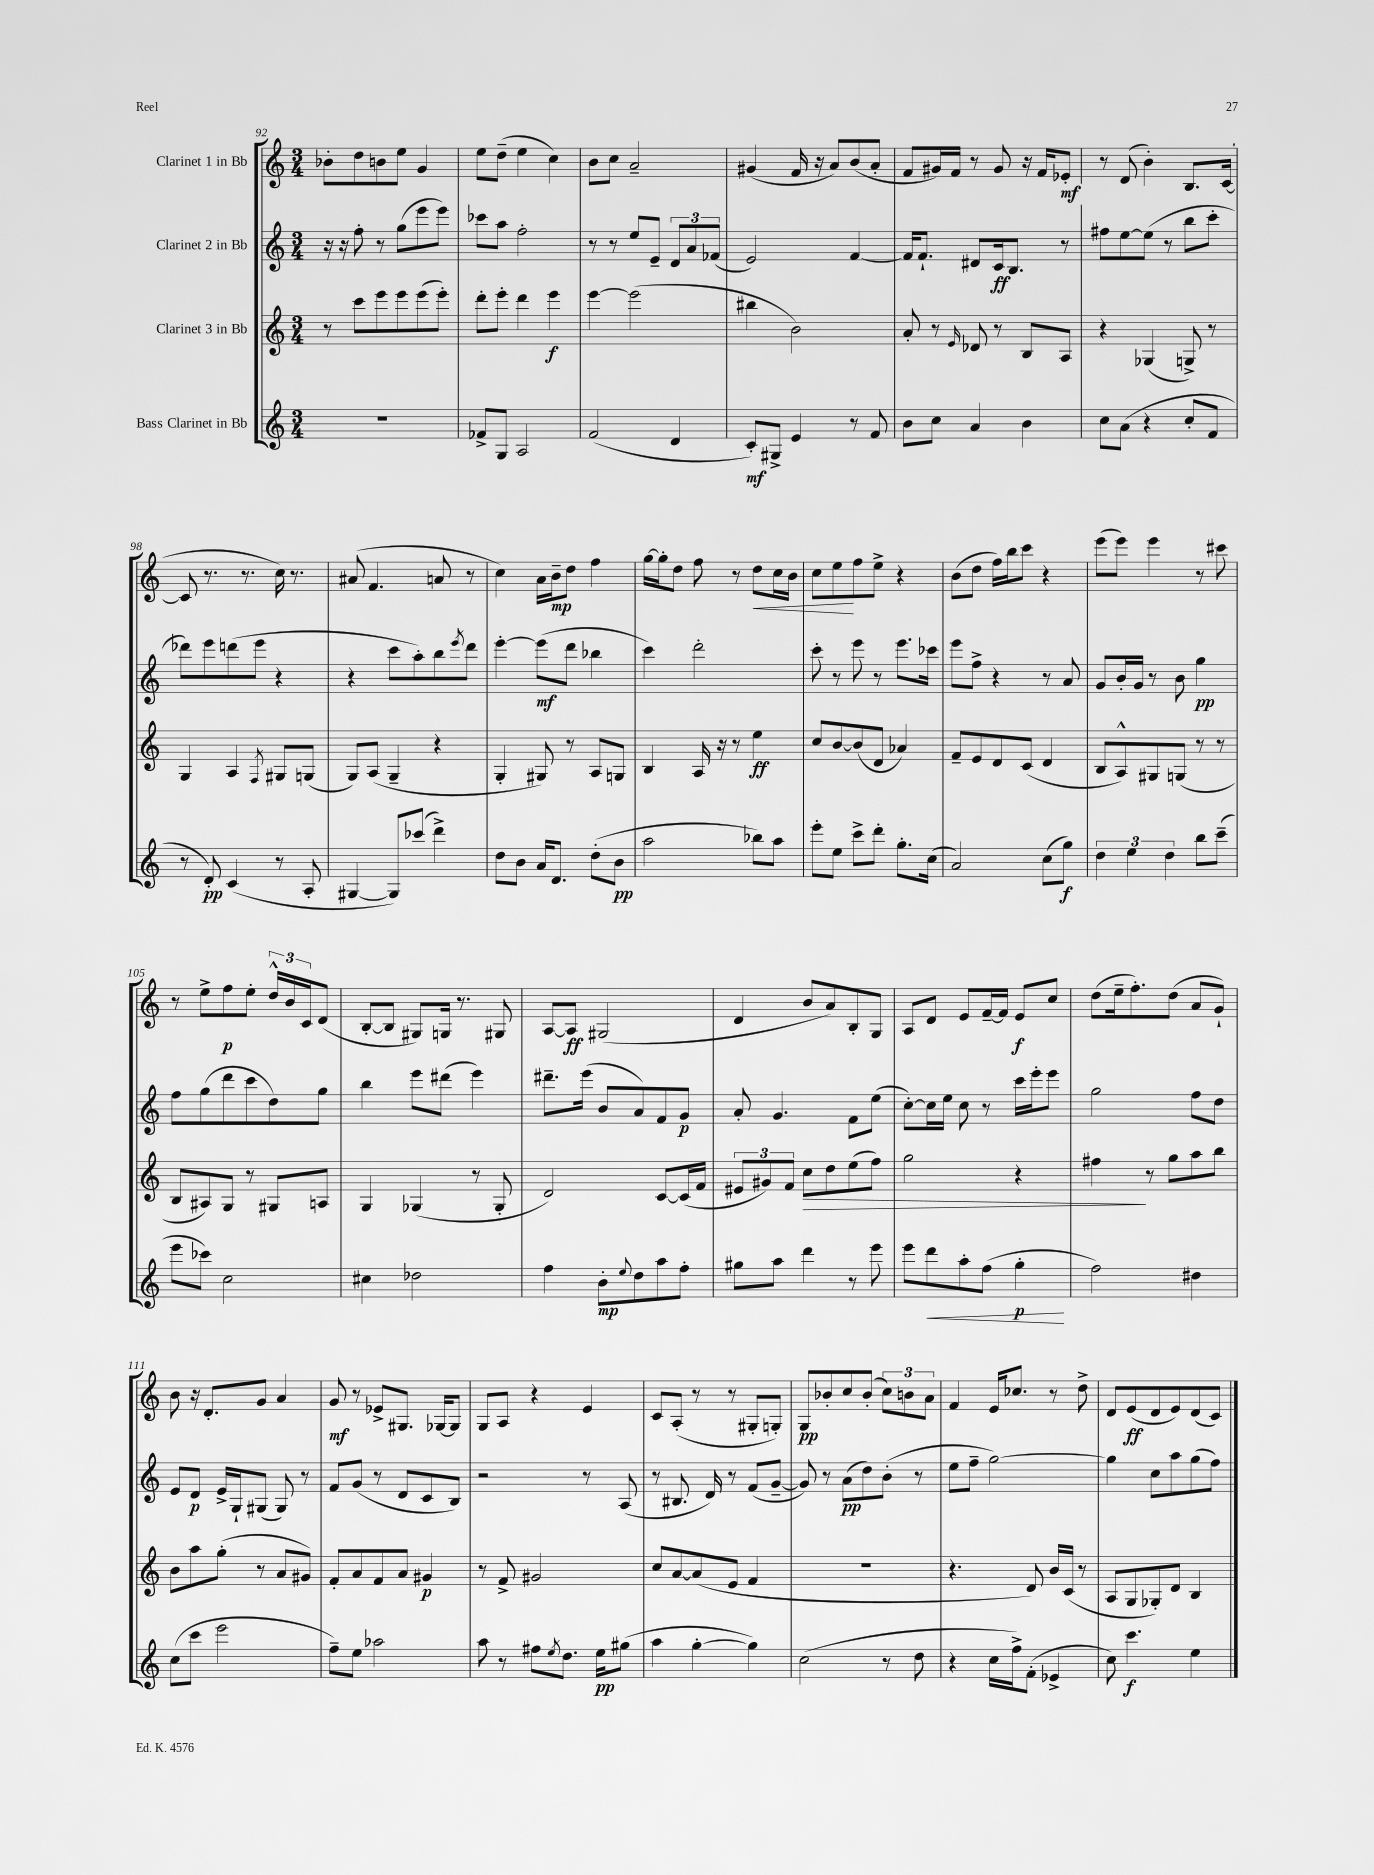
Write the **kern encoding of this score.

**kern	**dynam	**kern	**dynam	**kern	**dynam	**kern	**dynam
*part4	*part4	*part3	*part3	*part2	*part2	*part1	*part1
*staff4	*staff4	*staff3	*staff3	*staff2	*staff2	*staff1	*staff1
*I"Bass Clarinet in Bb	*	*I"Clarinet 3 in Bb	*	*I"Clarinet 2 in Bb	*	*I"Clarinet 1 in Bb	*
*clefG2	*	*clefG2	*	*clefG2	*	*clefG2	*
*k[]	*	*k[]	*	*k[]	*	*k[]	*
*M3/4	*	*M3/4	*	*M3/4	*	*M3/4	*
=92	=92	=92	=92	=92	=92	=92	=92
2.r	.	8r	.	16r	.	8b-X'\L	.
.	.	.	.	16r	.	.	.
.	.	8ccc\L	.	8ff'\	.	8dd\	.
.	.	8eee\	.	8r	.	8bn\	.
.	.	8eee\	.	(8gg\L	.	8ee\J	.
.	.	(8eee\	.	8eee\	.	4g/	.
.	.	8eee'\J)	.	8eee\J)	.	.	.
=93	=93	=93	=93	=93	=93	=93	=93
8f-X^/L	.	8ddd'\L	.	8ccc-X\L	.	8ee\L	.
8G/J	.	8eee'\J	.	8aa\J	.	(8dd~\J	.
2A/	.	4ddd\	.	2ff'\	.	4ee\	.
.	.	4eee\	f	.	.	4cc\)	.
=94	=94	=94	=94	=94	=94	=94	=94
(2f/	.	[4eee\	.	8r	.	8b\L	.
.	.	.	.	8r	.	8cc\J	.
.	.	(2eee\]	.	8ee/L	.	2a~/	.
.	.	.	.	8e~/J	.	.	.
4d/	.	.	.	12d/L	.	.	.
.	.	.	.	12a/	.	.	.
.	.	.	.	(12f-X/J	.	.	.
=95	=95	=95	=95	=95	=95	=95	=95
8c'/L)	mf	4bb#X\	.	2e/)	.	(4g#X/	.
8G#X^/J	.	.	.	.	.	.	.
4e/	.	2b\)	.	.	.	16f/	.
.	.	.	.	.	.	16r	.
.	.	.	.	.	.	8a/L)	.
8r	.	.	.	[4f/	.	(8b/	.
8f/	.	.	.	.	.	8a'/J	.
=96	=96	=96	=96	=96	=96	=96	=96
8b\L	.	8a'/	.	16f/KL]	.	8f/L	.
.	.	.	.	8.f`/J	.	.	.
8cc\J	.	8r	.	.	.	16g#X/L)	.
.	.	.	.	.	.	16f/JJ	.
.	.	16qqe/	.	.	.	.	.
4a/	.	8d-X/	.	8d#X/L	.	8r	.
.	.	8r	.	16c/k	ff	8g#/	.
.	.	.	.	8.B/J	.	.	.
4b\	.	8B/L	.	.	.	16r	.
.	.	.	.	.	.	16f/KL	.
.	.	8A/J	.	8r	.	8e-X'/J	mf
=97	=97	=97	=97	=97	=97	=97	=97
8cc\L	.	4r	.	8ff#X\L	.	8r	.
(8a\J	.	.	.	[8ee\	.	(8d/	.
4r	.	(4G-X/	.	(8ee\J]	.	4b'\)	.
.	.	.	.	8r	.	.	.
8cc'/L	.	8Gn^/)	.	8bb\L	.	8.B/L	.
8f/J	.	8r	.	8ccc'\J	.	.	.
.	.	.	.	.	.	([16c/Jk	.
!!LO:LB:g=z
=98	=98	=98	=98	=98	=98	=98	=98
8r	.	4G/	.	8ddd-X\L)	.	8c/]	.
8d'/)	pp	.	.	8eee\	.	8.r	.
(4c/	.	4A/	.	(8dddn\	.	.	.
.	.	.	.	.	.	8.r	.
.	.	.	.	8eee\J	.	.	.
.	.	8qF/	.	.	.	.	.
8r	.	8G#X/L	.	4r	.	16cc\)	.
.	.	.	.	.	.	8.r	.
8A'/	.	(8Gn/J	.	.	.	.	.
=99	=99	=99	=99	=99	=99	=99	=99
[4G#X/	.	8G/L)	.	4r	.	(8a#X/	.
.	.	(8A/J	.	.	.	4.f/	.
8G#/L])	.	4G~/	.	8ccc\L	.	.	.
(8ccc-X/J	.	.	.	8aa'\)	.	.	.
4ddd^\)	.	4r	.	8bb\	.	8an/	.
.	.	.	.	8qeee/	.	.	.
.	.	.	.	8ddd\J	.	8r	.
=100	=100	=100	=100	=100	=100	=100	=100
8dd\L	.	4G'/	.	[4eee'\	.	4cc\)	.
8b\J	.	.	.	.	.	.	.
16a/KL	.	8G#X/)	.	(8eee\L]	mf	16a\LL	.
8.d/J	.	.	.	.	.	16b~\J	mp
.	.	8r	.	8ddd\J	.	8dd\J	.
(8dd'\L	.	8A/L	.	4bb-X\	.	4ff\	.
8b\J	pp	8Gn/J	.	.	.	.	.
=101	=101	=101	=101	=101	=101	=101	=101
2aa\	.	4B/	.	4ccc\)	.	[16gg\LL	.
.	.	.	.	.	.	16gg'\J]	.
.	.	.	.	.	.	8dd\J	.
.	.	16A/	.	2ddd'\	.	8ff\	.
.	.	16r	.	.	.	.	.
.	.	8r	.	.	.	8r	.
!	!	!	!	!	!	!	!LO:HP:b
8bb-X\L)	.	4ee\	ff	.	.	8dd\L	<
8aa\J	.	.	.	.	.	16cc\L	.
.	.	.	.	.	.	16b\JJ	.
=102	=102	=102	=102	=102	=102	=102	=102
8eee'\L	.	8cc/L	.	8ccc'\	.	8cc\L	.
8ee\J	.	[8b/	.	8r	.	8ee\	.
8ccc^\L	.	(8b/]	.	8eee\	.	8ff\	[
8ddd'\J	.	8d/J	.	8r	.	8ee^\J	.
8.gg'\L	.	4a-X/)	.	8.eee\L	.	4r	.
(16cc\Jk	.	.	.	16ccc-X\Jk	.	.	.
=103	=103	=103	=103	=103	=103	=103	=103
2a/)	.	8f~/L	.	8eee\L	.	(8b\L	.
.	.	8e/	.	8ff^\J	.	8dd\J	.
.	.	8d/	.	4r	.	16ff\LL)	.
.	.	.	.	.	.	16bb\J	.
.	.	(8c/J	.	.	.	8ccc\J	.
(8cc\L	.	4d/	.	8r	.	4r	.
8gg\J)	f	.	.	8a/	.	.	.
=104	=104	=104	=104	=104	=104	=104	=104
6dd\	.	8B/L	.	8g/L	.	(8eee\L	.
.	.	8A^^/)	.	16b'/L	.	8eee\J)	.
6ee\	.	.	.	.	.	.	.
.	.	.	.	16g/JJ	.	.	.
.	.	8G#X/	.	8r	.	4eee\	.
6dd\	.	.	.	.	.	.	.
.	.	(8Gn/J	.	8b\	.	.	.
8bb\L	.	8r	.	4gg\	pp	8r	.
(8ccc~\J	.	8r	.	.	.	8ccc#X\	.
!!LO:LB:g=z
=105	=105	=105	=105	=105	=105	=105	=105
8eee\L	.	8B/L	.	8ff\L	.	8r	.
8ccc-X\J)	.	8A#X/)	.	(8gg\	.	8ee^\L	.
2cc\	.	8G/J	.	8ddd\	.	8ff\	p
.	.	8r	.	8ccc\	.	8ee'\J	.
.	.	8G#X/L	.	8dd\)	.	24dd^^/LL	.
.	.	.	.	.	.	24b/	.
.	.	.	.	.	.	24c/J	.
.	.	8An/J	.	8gg\J	.	(8d/J	.
=106	=106	=106	=106	=106	=106	=106	=106
4cc#X\	.	4G/	.	4bb\	.	[8B'/L	.
.	.	.	.	.	.	8B/J]	.
2dd-X\	.	(4G-X/	.	8eee\L	.	8G#X/L)	.
.	.	.	.	(8ddd#X\J	.	16Gn/Jk	.
.	.	.	.	.	.	8.r	.
.	.	8r	.	4eee\)	.	.	.
.	.	8G-'/	.	.	.	8G#X/	.
=107	=107	=107	=107	=107	=107	=107	=107
4ff\	.	2d/)	.	8.ddd#X~\L	.	[8A/L	.
.	.	.	.	.	.	8A/J]	ff
.	.	.	.	(16eee\Jk	.	.	.
8b'\L	mp	.	.	8b/L	.	(2G#X/	.
8qqee/	.	.	.	.	.	.	.
8dd\	.	.	.	8a/)	.	.	.
8aa\	.	[8c/L	.	8f/	.	.	.
8ff'\J	.	(16c/L]	.	8g/J	p	.	.
.	.	16f/JJ	.	.	.	.	.
=108	=108	=108	=108	=108	=108	=108	=108
8gg#X\L	.	12e#X/L	.	8a'/	.	4d/	.
.	.	12g#X/)	.	.	.	.	.
8aa\J	.	.	.	4.g/	.	.	.
.	.	12f/J	.	.	.	.	.
!	!	!	!LO:HP:b	!	!	!	!
4ddd\	.	8cc\L	>	.	.	8b/L	.
.	.	8dd\	.	.	.	8a/)	.
8r	.	(8ee\	.	8f\L	.	8B'/	.
8eee\	.	8ff\J)	.	(8ee\J	.	8G/J	.
=109	=109	=109	=109	=109	=109	=109	=109
8eee\L	.	2gg\	.	[8cc'\L)	.	8A/L	.
!	!LO:HP:b	!	!	!	!	!	!
8ddd\	<	.	.	16cc\L]	.	8d/J	.
.	.	.	.	16ee\JJ	.	.	.
8aa'\	.	.	.	8cc\	.	8e/L	.
(8ff\J	.	.	.	8r	.	[16f~/L	.
.	.	.	.	.	.	16f/JJ]	.
4gg'\	p	4r	.	16ccc\LL	.	8e/L	f
.	.	.	.	16eee'\J	.	.	.
.	.	.	.	8eee\J	.	8cc/J	.
.	[	.	.	.	.	.	.
=110	=110	=110	=110	=110	=110	=110	=110
2ff\)	.	4ff#X\	.	2gg\	.	(8dd\L	.
.	.	.	.	.	.	16ee~\k	.
.	.	.	.	.	.	8.ff'\)	.
.	.	8r	]	.	.	.	.
.	.	8gg\L	.	.	.	(8dd\J	.
4dd#X\	.	8aa\	.	8ff\L	.	8a/L	.
.	.	8bb\J	.	8dd\J	.	8g`/J)	.
!!LO:LB:g=z
=111	=111	=111	=111	=111	=111	=111	=111
(8cc\L	.	8b\L	.	8e/L	.	8b\	.
8ccc\J	.	8aa\	.	8d/J	p	16r	.
.	.	.	.	.	.	8.d'/L	.
2eee\	.	(8gg'\J	.	16e^/LL	.	.	.
.	.	.	.	16G`/J	.	.	.
.	.	8r	.	(8G#X/J	.	8g/J	.
.	.	8a/L	.	8G#/)	.	4a/	.
.	.	8g#X/J)	.	8r	.	.	.
=112	=112	=112	=112	=112	=112	=112	=112
8ff~\L)	.	8f'/L	.	8f/L	.	8g/	mf
8ee\J	.	8a/	.	(8g/J	.	8r	.
2aa-X\	.	8f/	.	8r	.	8e-X^/L	.
.	.	8a/J	.	8d/L	.	8.G#X/J	.
.	.	4g#X/	p	8c/	.	.	.
.	.	.	.	.	.	[16G-X/KL	.
.	.	.	.	8B/J)	.	8G-/J]	.
=113	=113	=113	=113	=113	=113	=113	=113
8aa\	.	8r	.	2r	.	8G/L	.
8r	.	8f^/	.	.	.	8A/J	.
8ff#X\L	.	2g#X/	.	.	.	4r	.
8qee/	.	.	.	.	.	.	.
8.dd\J	.	.	.	.	.	.	.
.	.	.	.	8r	.	4e/	.
16ee\KL	pp	.	.	.	.	.	.
(8gg#X\J	.	.	.	(8A/	.	.	.
=114	=114	=114	=114	=114	=114	=114	=114
4aa\	.	8cc/L	.	8r	.	8c/L	.
.	.	[8a/	.	8.B#X/	.	(8A'/J	.
[4gg'\	.	(8a/]	.	.	.	8r	.
.	.	.	.	16d/)	.	.	.
.	.	8e/J	.	8r	.	8r	.
4gg\])	.	4f/	.	(8f/L	.	8G#X'/L	.
.	.	.	.	[8g~/J	.	8Gn'/J)	.
=115	=115	=115	=115	=115	=115	=115	=115
(2cc\	.	2.r	.	8g/])	.	8G/L	pp
.	.	.	.	8r	.	8b-X'/	.
.	.	.	.	(8a\L	pp	8cc/	.
.	.	.	.	8dd\)	.	(8b-'/J	.
8r	.	.	.	(8b'\J	.	12cc\L)	.
.	.	.	.	.	.	12bn\	.
8dd\	.	.	.	8r	.	.	.
.	.	.	.	.	.	12a\J	.
=116	=116	=116	=116	=116	=116	=116	=116
4r	.	4.r	.	8ee\L	.	4f/	.
.	.	.	.	8ff~\J	.	.	.
16cc\LL	.	.	.	[2gg\)	.	16e/KL	.
16ff^\J)	.	.	.	.	.	8.cc-X/J	.
(8f'\J	.	8d/)	.	.	.	.	.
4e-X^/	.	16b/LL	.	.	.	8r	.
.	.	(16c/JJ	.	.	.	.	.
.	.	8r	.	.	.	8dd^\	.
=117	=117	=117	=117	=117	=117	=117	=117
8cc\)	.	8A/L	.	4gg\]	.	8d/L	.
4.ccc\	f	8G/	.	.	.	(8e/	ff
.	.	8G-X'/)	.	8cc\L	.	8d/	.
.	.	8d/J	.	8aa\	.	8e/)	.
4ee\	.	4B/	.	(8gg\	.	(8d/	.
.	.	.	.	8ff\J)	.	8c/J)	.
==	==	==	==	==	==	==	==
*-	*-	*-	*-	*-	*-	*-	*-
